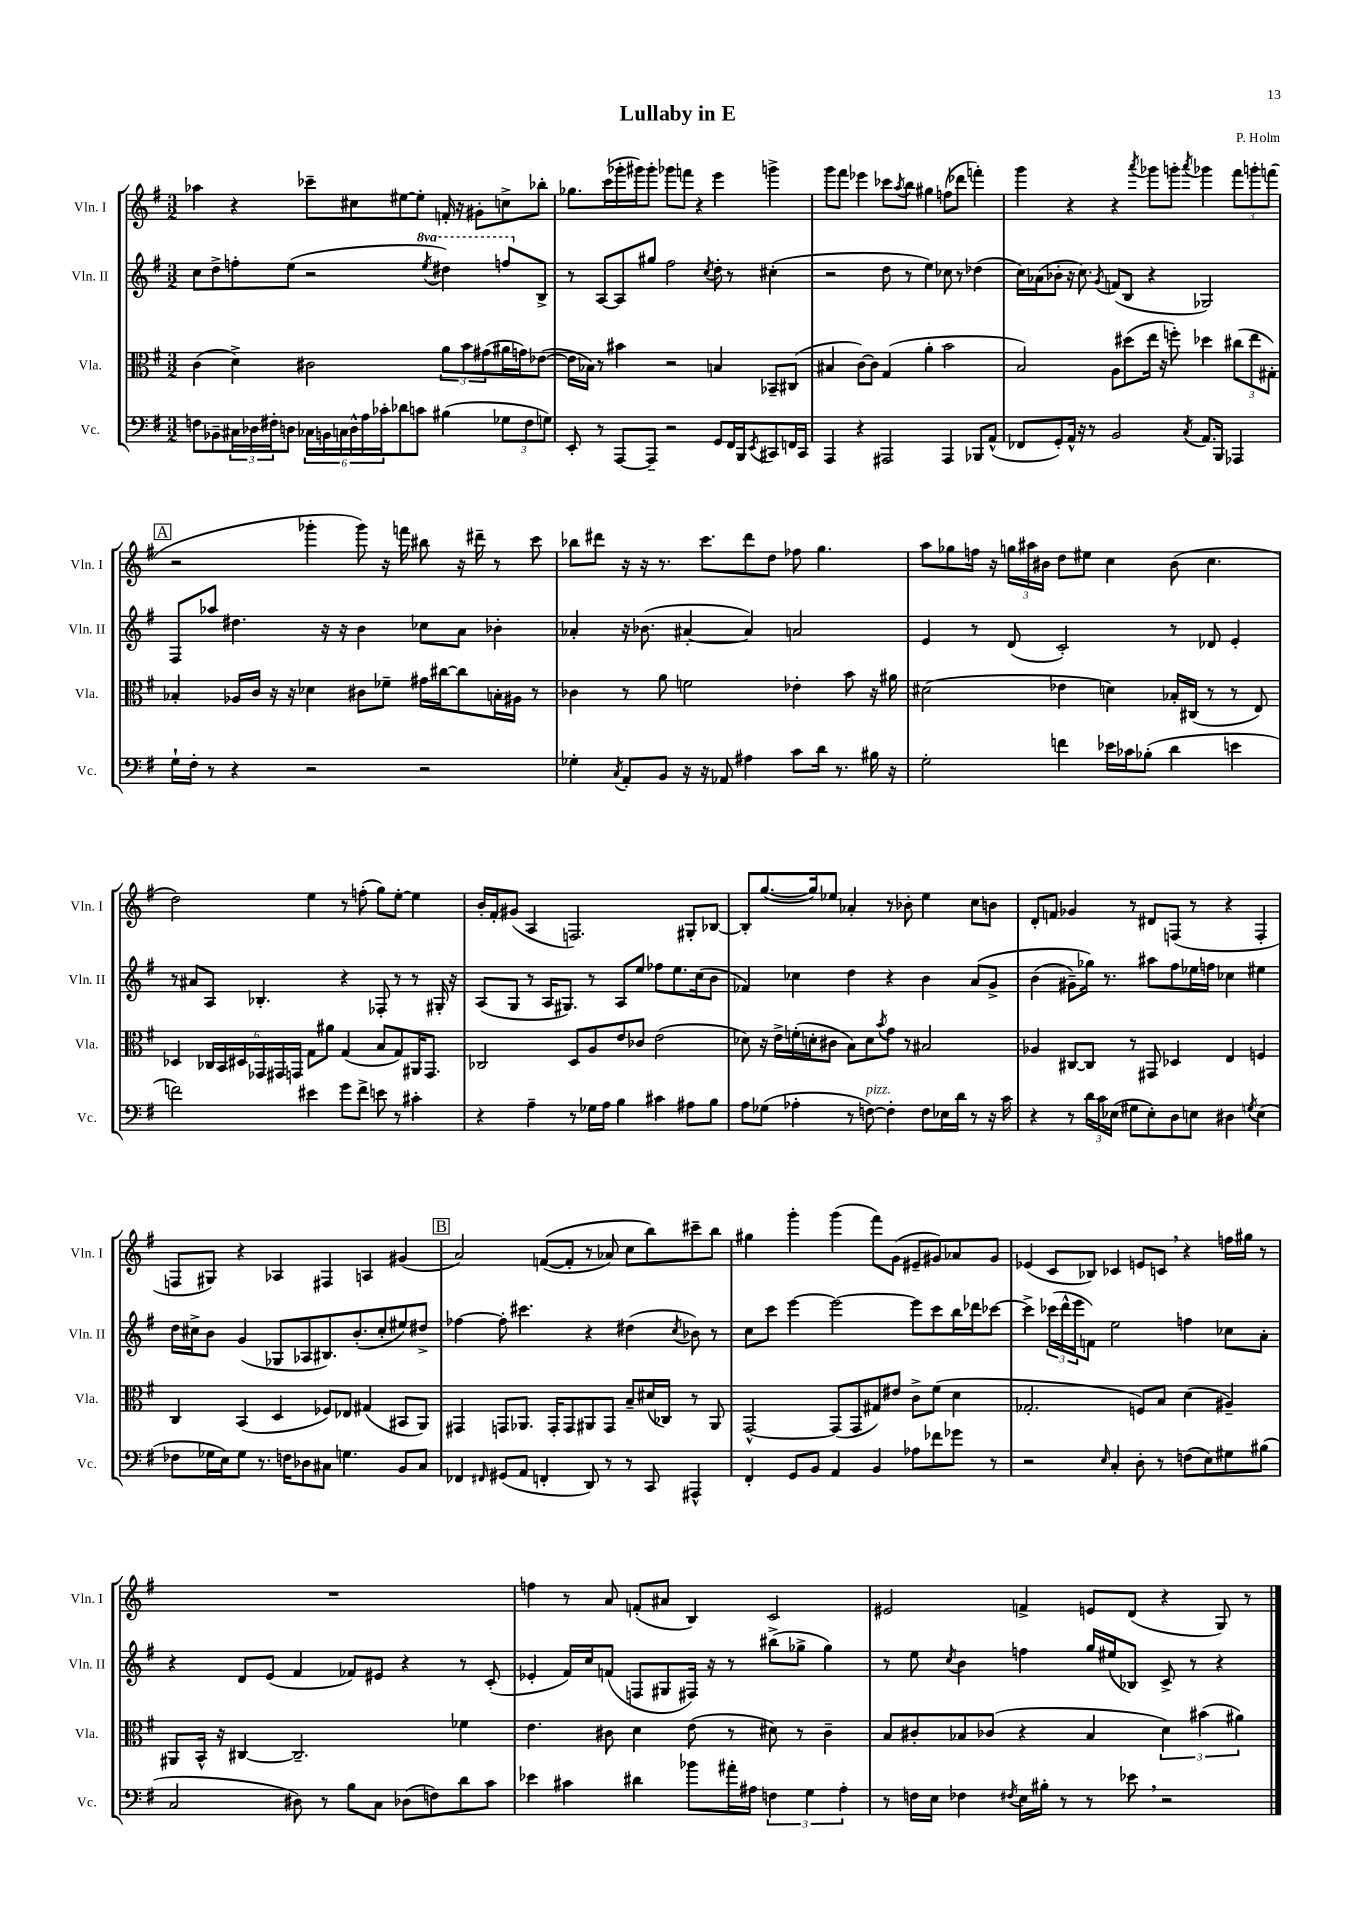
\header { title = "Lullaby in E" composer = "P. Holm" }
<<
\new StaffGroup <<
\new Staff = "s0" \with { instrumentName = "Vln. I" shortInstrumentName = "Vln. I" } {
    \clef treble \key g \major \numericTimeSignature \time 3/2
    aes''4 r4 ces'''8-- cis''8 eis''8~ eis''8-. f'16-. r16 gis'8-. c''8-> bes''8-. |
    ges''8. c'''16( ges'''16-. gis'''16) gis'''8-. ges'''8 f'''8 r4 e'''4 g'''4-> |
    g'''8 fis'''8 ees'''4 ces'''8 \acciaccatura { a''8 } b''8 gis''4 f''8( des'''8 f'''4-.) |
    g'''4 r4 r4 \acciaccatura { a'''8 } ges'''8 g'''8-. \acciaccatura { a'''8 } ges'''4 \tuplet 3/2 { fis'''8 g'''8-. f'''8( } |
    \mark \markup { \box "A" } r2 ges'''4-. ges'''8) r16 f'''16 bis''8 r16 dis'''16-- r8 c'''8 |
    bes''8 dis'''8 r16 r16 r8. c'''8. dis'''8 d''8 fes''8 g''4. |
    a''8 ges''8 f''16 r16 \tuplet 3/2 { g''16 ais''16 bis'16 } d''8 eis''8 c''4 bis'8( c''4. |
    d''2) e''4 r8 f''8-.( g''8) e''8~-. e''4 |
    b'16-. fis'16-. gis'8( a4 f2.) gis8-. bes8~ |
    bes8-. g''8.~( g''16) ees''8 aes'4-. r8 bes'8-. ees''4 c''8 b'8 |
    d'8-. f'8 ges'4 r8 dis'8 f8( r8 r4 f4-. |
    f8 gis8) r4 aes4 fis4 a4 gis'4( |
    \mark \markup { \box "B" } a'2) f'8~(\( f'8-. r8 aes'8) c''8 b''8\) cis'''8-- b''8 |
    gis''4 g'''4-. g'''4( fis'''8) g'8( eis'8-- gis'8) aes'8 gis'8 |
    ees'4( c'8 bes8) ces'4 e'8 c'8 \breathe r4 f''16 gis''16 r8 |
    R1. |
    f''4 r8 a'8 f'8-.( ais'8 b4) c'2 |
    eis'2 f'4-> e'8 d'8( r4 g8) r8 \bar "|." |
}
\new Staff = "s1" \with { instrumentName = "Vln. II" shortInstrumentName = "Vln. II" } {
    \clef treble \key g \major \numericTimeSignature \time 3/2 \set Staff.ottavationMarkups = #ottavation-simple-ordinals
    c''8 d''8-> f''8-. e''8( r2 \ottava #1 \acciaccatura { e'''8 } dis'''4) f'''8 \ottava #0 b8-> |
    r8 a8~ a8 gis''8 fis''2 \acciaccatura { c''8 } d''8-. r8 cis''4-.( |
    r2 d''8 r8 e''4) ces''8 r8 des''4( |
    c''16) aes'16( bes'8-. r16 c''8.) \acciaccatura { g'8 } f'8( b8 r4 ges2) |
    \mark \markup { \box "A" } fis8 aes''8 dis''4. r16 r16 b'4 ces''8 a'8 bes'4-. |
    aes'4-. r16 bes'8.( ais'4~-. ais'4) a'2 |
    e'4 r8 d'8( c'2-.) r8 des'8 e'4-. |
    r8 ais'8 a8 bes4.-. r4 fes8-. r8 r8 gis16-. r16 |
    a8( g8 r8 a16 gis8.) r8 a8 e''8 fes''8 e''8. c''16( b'8 |
    fes'4) ces''4 d''4 r4 b'4 a'8\( g'8-> |
    b'4( gis'8--) ges''16\) r8. ais''8 fis''8 ees''16 f''16 ces''4 eis''4 |
    d''16 cis''16-> b'8 g'4( ges8 aes8 bis8.) b'8.-.( cis''8-. eis''8) dis''8-> |
    \mark \markup { \box "B" } fes''4~ fes''8-. cis'''4. r4 dis''4( \acciaccatura { c''8 } bes'8) r8 |
    c''8 c'''8 e'''4~ e'''2~ e'''8 c'''8 b''16 des'''16 ces'''8~ |
    ces'''4-> \tuplet 3/2 { ces'''16( d'''16-^ e'''16 } f'8) e''2 f''4 ces''8 a'8-. |
    r4 d'8 e'8( fis'4 fes'8) eis'8 r4 r8 c'8-.( |
    ees'4-. fis'16) c''16 f'8( f8 gis8 fis16) r16 r8 bis''8->( ges''8-> ges''4) |
    r8 e''8 \acciaccatura { c''8 } b'4 f''4 g''16 eis''16( bes8) c'8-> r8 r4 \bar "|." |
}
\new Staff = "s2" \with { instrumentName = "Vla." shortInstrumentName = "Vla." } {
    \clef alto \key g \major \numericTimeSignature \time 3/2
    c'4( d'4->) cis'2 \tuplet 3/2 { a'8 b'8 gis'8( } ais'16 g'16) ees'8~( |
    ees'16 bes16) r8 bis'4 r2 b4 bes,8-- cis8( |
    bis4 c'8~) c'8 g4( a'4-. b'2 |
    b2) a8 dis''8( e''16 r16 f''8-.) des''4 \tuplet 3/2 { cis''8( e''8 gis8-.) } |
    \mark \markup { \box "A" } bes4-. aes16 c'16 r16 r16 des'4 cis'8 fes'8-- gis'16 cis''16~ cis''8 b16-. ais16 r8 |
    ces'4 r8 a'8 f'2 ees'4-. b'8 r16 ais'16 |
    dis'2( ees'4 d'4) bes16-. cis16( r8 r8 e8) |
    des4 \tuplet 6/4 { ces16 b,16 dis16 ges,16 gis,16 g,16 } g8 ais'8 g4( b8 g8) ais,16 g,8. |
    ces2 d8 a8 e'8 ces'8 e'2( |
    des'8) r16 e'16-> f'16-.( d'16-. cis'8 b8) d'8 \acciaccatura { b'8 } g'8 r8 bis2 |
    aes4 cis8~ cis8 r8 gis,8 des4 e4 f4 |
    c4 b,4( d4 fes8) ees8 gis4( bis,8 a,8) |
    \mark \markup { \box "B" } gis,4 g,8 aes,8. g,16-. g,8 ais,8 g,8 b8-- dis'16( ces16) r8 ais,8 |
    g,2~-^ g,8( g,8 gis8) eis'8 c'8-> fis'8( d'4 |
    ges2.-. f8) b8 d'4( ais4--) |
    ais,8 b,16-^ r16 cis4~ cis2.-- fes'4 |
    e'4. cis'8 d'4 e'8( r8 dis'8) r8 cis'4-- |
    b8 cis'8-. bes8 ces'8( r4 bes4 \tuplet 3/2 { d'4) bis'4( ais'4) } \bar "|." |
}
\new Staff = "s3" \with { instrumentName = "Vc." shortInstrumentName = "Vc." } {
    \clef bass \key g \major \numericTimeSignature \time 3/2
    f8 bes,8-- \tuplet 3/2 { cis16 des16 fis16-. } d8 \tuplet 6/4 { ces16 b,16 c16 d16-^ a16 ces'16-. } des'8 c'8 bis4( \tuplet 3/2 { ges8 fis8 g8) } |
    e,8-. r8 a,,8~ a,,8-- r2 g,8 fis,16 b,,16 \acciaccatura { e,8 } cis,8 f,16 cis,16 |
    a,,4 r4 ais,,2 ais,,4 bes,,8 a,8-^( |
    fes,8 g,8-.) a,16-^ r16 r8 b,2 \acciaccatura { c8 } a,8. b,,16 aes,,4 |
    \mark \markup { \box "A" } g16-! fis16-. r8 r4 r2 r2 |
    ges4-. \acciaccatura { c8 } a,8-. b,8 r16 r16 aes,8 ais4 c'8 d'16 r8. bis16 r16 |
    g2-. f'4 ees'16 ces'16 bes8-.( d'4 e'4 |
    f'2) eis'4 g'8 f'8-> e'8 r8 cis'4-. |
    r4 a4-- r8 ges16 a16 b4 cis'4 ais8 b8 |
    a8 ges8( aes4-. r8 f8~^\markup { \italic "pizz." }) f4-. f8 ees16 d'16 r8 r16 c'16 |
    r4 r8 \tuplet 3/2 { d'16 c'16 ees16( } gis8 ees8-.) d8 e8 dis4 \acciaccatura { g8 } e4( |
    fes8 ges16 e16) ges8 r8. f16 des8 cis8 g4. b,8 cis8 |
    \mark \markup { \box "B" } fes,4 \grace { fis,16 } gis,8( a,8 f,4-. d,8) r8 r8 c,8 ais,,4-^ |
    fis,4-. g,8 b,8 a,4 b,4 aes8 fes'8 ges'8 r8 |
    r2 \grace { e16 } c4-. d8-. r8 f8( e8) gis8 bis8( |
    c2 dis8) r8 b8 c8 des8( f8) d'8 c'8 |
    ees'4 cis'4 dis'4 bes'8 ais'16-. ais16 \tuplet 3/2 { f4 g4 ais4-. } |
    r8 f16 e16 fes4 \acciaccatura { fis8 } e16 bis16-. r8 r8 ees'8 \breathe r2 \bar "|." |
}
>>
>>
\layout { \context { \Score \remove "Bar_number_engraver" } }
